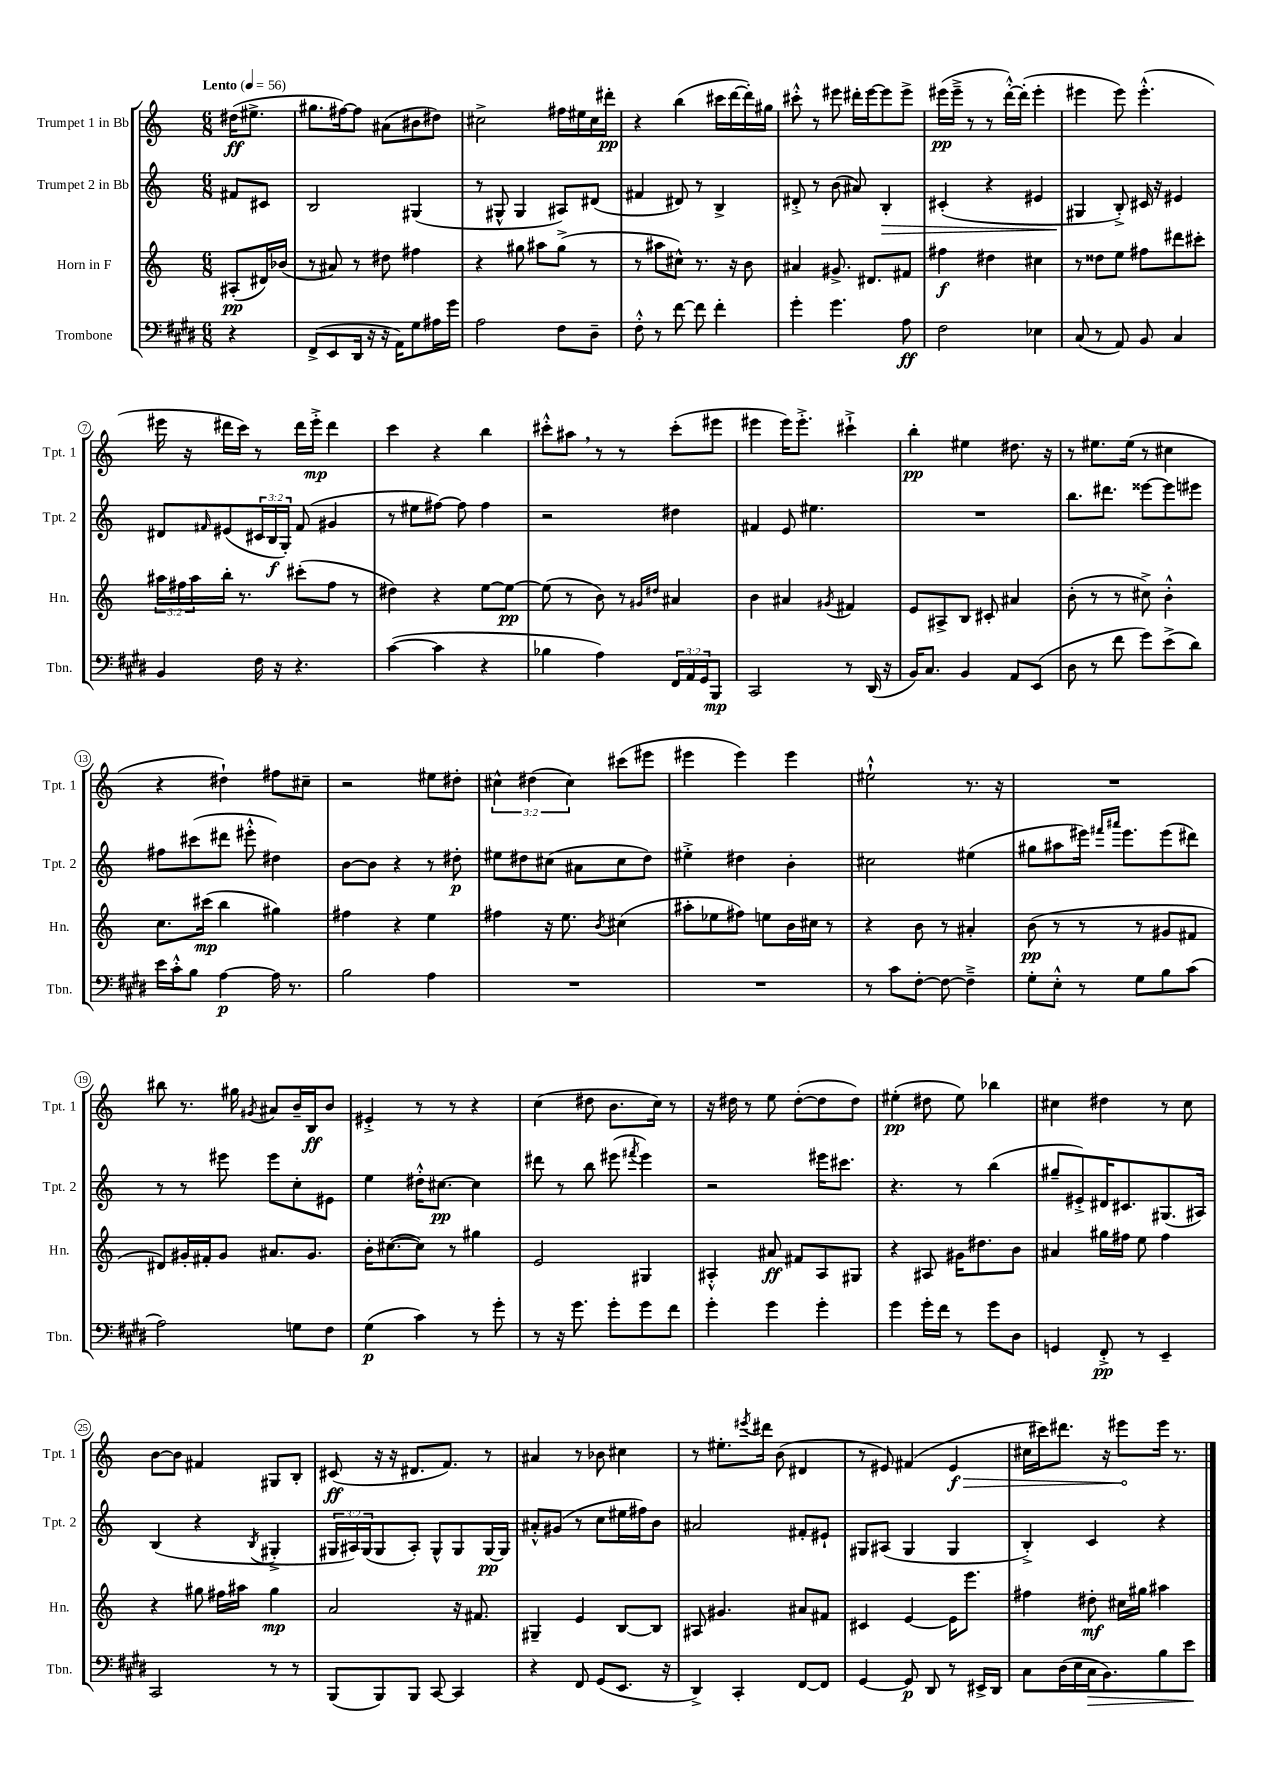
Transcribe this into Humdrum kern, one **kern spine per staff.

**kern	**dynam	**kern	**dynam	**kern	**dynam	**kern	**dynam
*part4	*part4	*part3	*part3	*part2	*part2	*part1	*part1
*staff4	*staff4	*staff3	*staff3	*staff2	*staff2	*staff1	*staff1
*I"Trombone	*	*I"Horn in F	*	*I"Trumpet 2 in Bb	*	*I"Trumpet 1 in Bb	*
*I'Tbn.	*	*I'Hn.	*	*I'Tpt. 2	*	*I'Tpt. 1	*
*clefF4	*	*clefG2	*	*clefG2	*	*clefG2	*
*k[f#c#g#d#]	*	*k[]	*	*k[]	*	*k[]	*
*M6/8	*	*M6/8	*	*M6/8	*	*M6/8	*
*MM56	*	*MM56	*	*MM56	*	*MM56	*
=	=	=	=	=	=	=	=
!	!	!	!	!	!	!LO:TX:a:B:t=Lento	!
4r	.	(8A#X'/L	pp	8f#X/L	.	(16dd#X\KL	ff
.	.	.	.	.	.	8.ee#X^\J	.
.	.	16d#X/L)	.	8c#X/J	.	.	.
.	.	(16b-X/JJ	.	.	.	.	.
=1	=1	=1	=1	=1	=1	=1	=1
(8FF#^/L	.	8r	.	2B/	.	8.gg#X\L	.
8EE/	.	8a#X/)	.	.	.	.	.
.	.	.	.	.	.	[16ff#X\k)	.
16DD#/Jk	.	8r	.	.	.	8ff#\J]	.
16r	.	.	.	.	.	.	.
16r	.	8dd#X\	.	.	.	(8a#X\L	.
16AA\KL)	.	.	.	.	.	.	.
8G#\	.	4ff#X\	.	(4G#X/	.	8b#X\	.
16A#X\L	.	.	.	.	.	8dd#X\J)	.
16g#\JJ	.	.	.	.	.	.	.
=2	=2	=2	=2	=2	=2	=2	=2
2A\	.	4r	.	8r	.	2cc#X^\	.
.	.	.	.	8G#X^^/	.	.	.
.	.	8gg#X\	.	4G#/	.	.	.
.	.	8aa#X\L	.	.	.	.	.
8F#\L	.	(8gg#^\J	.	8A#X/L)	.	16ff#X\LL	.
.	.	.	.	.	.	16ee#X\	.
8D#~\J	.	8r	.	(8d#X/J	.	16cc#\	.
.	.	.	.	.	.	16ddd#X'\JJ	pp
=3	=3	=3	=3	=3	=3	=3	=3
8F#'^^\	.	8r	.	4f#X/	.	4r	.
8r	.	8aa#X\L	.	.	.	.	.
[8f#\	.	8cc#X^^\J)	.	8d#X/)	.	(4bb\	.
8f#\]	.	8.r	.	8r	.	.	.
4f#'\	.	.	.	4B^/	.	16ccc#X\LL	.
.	.	16r	.	.	.	[16ddd\	.
.	.	8b\	.	.	.	16ddd'\])	.
.	.	.	.	.	.	16gg#X\JJ	.
=4	=4	=4	=4	=4	=4	=4	=4
4g#'\	.	4a#X/	.	8d#X'^/	.	8ccc#X'^^\	.
.	.	.	.	8r	.	8r	.
4.g#\	.	8.g#X^/	.	(8b\	.	8eee#X\	.
.	.	.	.	8a#X/)	.	16ddd#X'\LL	.
.	.	8.d#X/L	.	.	.	[16eee#\J	.
!	!	!	!	!	!LO:HP:b	!	!
.	.	.	.	4B'/	>	8eee#\]	.
8A\	ff	8f#X/J	.	.	.	8eee#^\J	.
=5	=5	=5	=5	=5	=5	=5	=5
2F#\	.	4ff#X\	f	(4c#X'/	.	(16eee#X\LL	pp
.	.	.	.	.	.	16eee#~^\JJ	.
.	.	.	.	.	.	8r	.
.	.	4dd#X\	.	4r	.	8r	.
.	.	.	.	.	.	[16ddd'^^\LL)	.
.	.	.	.	.	.	(16ddd'\JJ]	.
4E-X\	.	4cc#X\	.	4e#X/	.	4eee#'\	.
=6	=6	=6	=6	=6	=6	=6	=6
(8C#/	.	8r	.	4G#X/	.	4eee#X\	.
8r	.	8dd##X\L	.	.	.	.	.
8AA/)	.	8ee\J	.	8B'^/)	]	8eee#\)	.
8BB/	.	8ff#X\L	.	16c#X/	.	(4.eee#'^^\	.
.	.	.	.	16r	.	.	.
4C#/	.	8ddd#X\	.	4e#X/	.	.	.
.	.	8ccc#X'\J	.	.	.	.	.
!!LO:LB:g=z
=7	=7	=7	=7	=7	=7	=7	=7
4BB/	.	24aa#X\LL	.	8d#X/L	.	16eee#X\	.
.	.	24ff#X\	.	.	.	.	.
.	.	.	.	.	.	16r	.
.	.	24aa#\	.	.	.	.	.
.	.	.	.	16qqf#X/	.	.	.
.	.	16bb'\JJ	.	(8e#X/	.	16ddd#X\LL	.
.	.	8.r	.	.	.	16ccc\JJ)	.
16F#\	.	.	.	24c#X/L	.	8r	.
.	.	.	.	24B/	f	.	.
16r	.	.	.	.	.	.	.
.	.	.	.	24G'/JJ)	.	.	.
4.r	.	(8ccc#X'\L	.	(8f#/	.	16ddd#\LL	.
.	.	.	.	.	.	16eee#'^\JJ	mp
.	.	8ff#\J	.	4g#X/	.	4ddd#\	.
.	.	8r	.	.	.	.	.
=8	=8	=8	=8	=8	=8	=8	=8
([4c#\	.	4dd#X\)	.	8r	.	4ccc\	.
.	.	.	.	8ee#X\L	.	.	.
4c#\]	.	4r	.	[8ff#X\J)	.	4r	.
.	.	.	.	8ff#\]	.	.	.
4r	.	[8ee\L	.	4ff#\	.	4bb\	.
.	.	8ee\J_	pp	.	.	.	.
=9	=9	=9	=9	=9	=9	=9	=9
4B-X\	.	(8ee\]	.	2r	.	8ccc#X'^^\L	.
.	.	8r	.	.	.	8aa#X,\J	.
4A\)	.	8b\)	.	.	.	8r	.
.	.	8r	.	.	.	8r	.
.	.	16qqg#X/LL	.	.	.	.	.
.	.	16qqdd#X/JJ	.	.	.	.	.
24FF#/LL	.	4a#X/	.	4dd#X\	.	(8ccc#'\L	.
24AA/	.	.	.	.	.	.	.
24GG#/J	.	.	.	.	.	.	.
8BBB/J	mp	.	.	.	.	8eee#X\J	.
=10	=10	=10	=10	=10	=10	=10	=10
2CC#/	.	4b\	.	4f#X/	.	4eee#X\	.
.	.	4a#X/	.	8e/	.	16eee#\KL)	.
.	.	.	.	.	.	8.eee#'^\J	.
.	.	.	.	4.ee#X\	.	.	.
.	.	8qg#X/	.	.	.	.	.
8r	.	4f#X/	.	.	.	4ccc#X`^\	.
(16DD#/	.	.	.	.	.	.	.
16r	.	.	.	.	.	.	.
=11	=11	=11	=11	=11	=11	=11	=11
16BB/KL)	.	8e/L	.	2.r	.	4bb'\	pp
8.C#/J	.	.	.	.	.	.	.
.	.	8A#X^/	.	.	.	.	.
4BB/	.	8B/J	.	.	.	4ee#X\	.
.	.	8c#X'/	.	.	.	.	.
8AA/L	.	4a#X/	.	.	.	8.dd#X\	.
(8EE/J	.	.	.	.	.	.	.
.	.	.	.	.	.	16r	.
=12	=12	=12	=12	=12	=12	=12	=12
8D#\	.	(8b'\	.	8.bb\L	.	8r	.
8r	.	8r	.	.	.	8.ee#X\L	.
.	.	.	.	8.ddd#X\J	.	.	.
8f#\	.	8r	.	.	.	.	.
.	.	.	.	.	.	(16ee#\Jk	.
8g#\L)	.	8cc#X^\)	.	[8eee##X\L	.	8r	.
(8e^\	.	4b'^^\	.	8eee##\]	.	4cc#X\	.
8d#\J)	.	.	.	8eee#X\J	.	.	.
!!LO:LB:g=z
=13	=13	=13	=13	=13	=13	=13	=13
16e\LL	.	8.cc\L	.	8ff#X\L	.	4r	.
16c#'^^\J	.	.	.	.	.	.	.
8B\J	.	.	.	(8ccc#X\	.	.	.
.	.	(16ccc#X\Jk	mp	.	.	.	.
[4A\	p	4bb\	.	8ddd#X\J	.	4dd#X`\)	.
.	.	.	.	8eee#X'^^\	.	.	.
16A\]	.	4gg#X\)	.	4dd#X\)	.	8ff#X\L	.
8.r	.	.	.	.	.	.	.
.	.	.	.	.	.	8cc#X~\J	.
=14	=14	=14	=14	=14	=14	=14	=14
2B\	.	4ff#X\	.	[8b\L	.	2r	.
.	.	.	.	8b\J]	.	.	.
.	.	4r	.	4r	.	.	.
4A\	.	4ee\	.	8r	.	8ee#X\L	.
.	.	.	.	8dd#X'\	p	8dd#X'\J	.
=15	=15	=15	=15	=15	=15	=15	=15
2.r	.	4ff#X\	.	8ee#X\L	.	6cc#X^^\	.
.	.	.	.	8dd#X\	.	.	.
.	.	.	.	.	.	(6dd#X\	.
.	.	16r	.	(8cc#X\J	.	.	.
.	.	8.ee\	.	.	.	.	.
.	.	.	.	.	.	6cc#\)	.
.	.	.	.	8a#X\L	.	.	.
.	.	8qb/	.	.	.	.	.
.	.	(4cc#X\	.	8cc#\	.	(8ccc#X\L	.
.	.	.	.	8dd#\J)	.	8eee#X\J	.
=16	=16	=16	=16	=16	=16	=16	=16
2.r	.	8aa#X'\L	.	4ee#X'^\	.	4eee#X\	.
.	.	8ee-X\	.	.	.	.	.
.	.	8ff#X\J)	.	4dd#X\	.	4eee#\)	.
.	.	8een\L	.	.	.	.	.
.	.	16b\L	.	4b'\	.	4eee#\	.
.	.	16cc#X\JJ	.	.	.	.	.
.	.	8r	.	.	.	.	.
=17	=17	=17	=17	=17	=17	=17	=17
8r	.	4r	.	2cc#X\	.	2ee#X`^^\	.
8c#\L	.	.	.	.	.	.	.
[8F#'\J	.	8b\	.	.	.	.	.
8F#\_	.	8r	.	.	.	.	.
4F#~^\]	.	4a#X'/	.	(4ee#X\	.	8.r	.
.	.	.	.	.	.	16r	.
=18	=18	=18	=18	=18	=18	=18	=18
8G#'\L	.	(8b\	pp	8gg#X\L	.	2.r	.
8E'^^\J	.	8r	.	8aa#X\	.	.	.
8r	.	8r	.	16eee#X\Jk)	.	.	.
.	.	.	.	16qqfff#X/LL	.	.	.
.	.	.	.	16qqaaa#X/JJ	.	.	.
.	.	.	.	8.eee#\L	.	.	.
8G#\L	.	8r	.	.	.	.	.
8B\	.	8g#X/L	.	(8eee#\	.	.	.
(8c#\J	.	8f#X/J	.	8ddd#X\J)	.	.	.
!!LO:LB:g=z
=19	=19	=19	=19	=19	=19	=19	=19
2A\)	.	8d#X/L)	.	8r	.	8bb#X\	.
.	.	16g#X'/L	.	8r	.	8.r	.
.	.	16f#X'/J	.	.	.	.	.
.	.	8g#/J	.	8eee#X\	.	.	.
.	.	.	.	.	.	16gg#X\	.
.	.	.	.	.	.	8qg#X/	.
.	.	8.a#X/L	.	8eee#\L	.	8a#X/L	.
8Gn\L	.	.	.	8cc'\	.	16b~/L	.
.	.	8.g#/J	.	.	.	16B/J	ff
8F#\J	.	.	.	8e#X\J	.	8b/J	.
=20	=20	=20	=20	=20	=20	=20	=20
(4G#\	p	16b'\KL	.	4ee\	.	4e#X'^/	.
.	.	([8.cc#X\	.	.	.	.	.
4c#\)	.	8cc#\J])	.	16dd#X'^^\KL	.	8r	.
.	.	.	.	[8.cc#X\J	pp	.	.
.	.	8r	.	.	.	8r	.
8r	.	4gg#X\	.	4cc#\]	.	4r	.
8g#'\	.	.	.	.	.	.	.
=21	=21	=21	=21	=21	=21	=21	=21
8r	.	2e/	.	8ddd#X\	.	(4cc\	.
16r	.	.	.	8r	.	.	.
8.g#\	.	.	.	.	.	.	.
.	.	.	.	8bb\	.	8dd#X\	.
8g#'\L	.	.	.	(8eee#X\	.	8.b\L	.
.	.	.	.	8qfff#X/	.	.	.
8g#\	.	4G#X/	.	4eee#\)	.	.	.
.	.	.	.	.	.	16cc\Jk)	.
8f#\J	.	.	.	.	.	8r	.
=22	=22	=22	=22	=22	=22	=22	=22
4g#'\	.	4A#X'^^/	.	2r	.	16r	.
.	.	.	.	.	.	16dd#X\	.
.	.	.	.	.	.	8r	.
4g#\	.	8a#X/	ff	.	.	8ee\	.
.	.	8f#X/L	.	.	.	([8dd#'\L	.
4g#'\	.	8A#/	.	16eee#X\KL	.	8dd#\]	.
.	.	.	.	8.ccc#X\J	.	.	.
.	.	8G#X/J	.	.	.	8dd#\J)	.
=23	=23	=23	=23	=23	=23	=23	=23
4g#\	.	4r	.	4.r	.	(4ee#X'\	pp
16g#'\LL	.	8A#X/	.	.	.	8dd#X\	.
16f#\JJ	.	.	.	.	.	.	.
8r	.	16g#X\KL	.	8r	.	8ee#\)	.
.	.	8.dd#X\	.	.	.	.	.
8g#\L	.	.	.	(4bb\	.	4bb-X\	.
8D#\J	.	8b\J	.	.	.	.	.
=24	=24	=24	=24	=24	=24	=24	=24
4GGn/	.	4a#X/	.	8gg#X~/L	.	4cc#X\	.
.	.	.	.	8e#X'^/)	.	.	.
8FF#'^/	pp	16gg#X\LL	.	16d#X/K	.	4dd#X\	.
.	.	16ff#X\JJ	.	8.c#X/	.	.	.
8r	.	8ee\	.	.	.	.	.
4EE~/	.	4ff#\	.	(8.G#X/	.	8r	.
.	.	.	.	.	.	8cc#\	.
.	.	.	.	16A#X/Jk)	.	.	.
!!LO:LB:g=z
=25	=25	=25	=25	=25	=25	=25	=25
2CC#/	.	4r	.	(4B/	.	[8b\L	.
.	.	.	.	.	.	8b\J]	.
.	.	8gg#X\	.	4r	.	4f#X/	.
.	.	16ff#X\LL	.	.	.	.	.
.	.	16aa#X\JJ	.	.	.	.	.
.	.	.	.	8qB/	.	.	.
8r	.	4gg#\	mp	4G#X'^/	.	8G#X/L	.
8r	.	.	.	.	.	8B'/J	.
=26	=26	=26	=26	=26	=26	=26	=26
(8BBB/L	.	2a/	.	24G#X/LL	.	(8c#X/	ff
.	.	.	.	24A#X/)	.	.	.
.	.	.	.	(24G#/J	.	.	.
8BBB/)	.	.	.	8G#/	.	16r	.
.	.	.	.	.	.	16r	.
8BBB/J	.	.	.	8A#'/J)	.	8.d#X/L	.
[8CC#/	.	.	.	8G#^^/L	.	.	.
.	.	.	.	.	.	8.f/J)	.
4CC#/]	.	16r	.	8G#/	.	.	.
.	.	8.f#X/	.	.	.	.	.
.	.	.	.	[16G#/L	pp	8r	.
.	.	.	.	16G#/JJ]	.	.	.
=27	=27	=27	=27	=27	=27	=27	=27
4r	.	4G#X~/	.	8a#X'^^/L	.	4a#X/	.
.	.	.	.	(8g#X/J	.	.	.
8FF#/	.	4e/	.	8r	.	8r	.
(8GG#/L	.	.	.	8cc\L	.	8b-X\	.
8.EE/J	.	[8B/L	.	16ee#X\L	.	4cc#X\	.
.	.	.	.	16ff#X\J)	.	.	.
.	.	8B/J]	.	8b\J	.	.	.
16r	.	.	.	.	.	.	.
=28	=28	=28	=28	=28	=28	=28	=28
4DD#^/)	.	8A#X/	.	2a#X/	.	8r	.
.	.	4.g#X/	.	.	.	8.ee#X'\L	.
4CC#'/	.	.	.	.	.	.	.
.	.	.	.	.	.	8qeee#X/	.
.	.	.	.	.	.	16ddd#X\Jk	.
.	.	.	.	.	.	(8b\	.
[8FF#/L	.	8a#X/L	.	8f#X'/L	.	4d#X/	.
8FF#/J]	.	8f#X/J	.	8e#X`/J	.	.	.
=29	=29	=29	=29	=29	=29	=29	=29
[4GG#/	.	4c#X/	.	8G#X/L	.	8r	.
.	.	.	.	(8A#X/J	.	8e#X/)	.
8GG#/]	p	[4e/	.	4G#/	.	(4f#X/	.
8DD#/	.	.	.	.	.	.	.
!	!	!	!	!	!	!	!LO:HP:b
8r	.	16e\KL]	.	4G#/	.	4e#/	> f
.	.	8.eee\J	.	.	.	.	.
16EE#X^/LL	.	.	.	.	.	.	.
16DD#/JJ	.	.	.	.	.	.	.
=30	=30	=30	=30	=30	=30	=30	=30
8C#\L	.	4ff#X\	.	4B'^/)	.	16cc#X\LL	.
.	.	.	.	.	.	16ccc#X\J)	.
(16D#\L	.	.	.	.	.	8.ddd#X\J	.
16E\	.	.	.	.	.	.	.
!	!LO:HP:b	!	!	!	!	!	!
16C#\J	>	8dd#X'\	mf	4c/	.	.	.
8.BB\)	.	.	.	.	.	16r	.
.	.	16cc#X\LL	.	.	.	8eee#X\L	.
.	.	16gg#X\JJ	.	.	.	.	.
8B\	.	4aa#X\	.	4r	.	16eee#\Jk	]
.	.	.	.	.	.	8.r	.
8e\J	.	.	.	.	.	.	.
.	]	.	.	.	.	.	.
==	==	==	==	==	==	==	==
*-	*-	*-	*-	*-	*-	*-	*-
